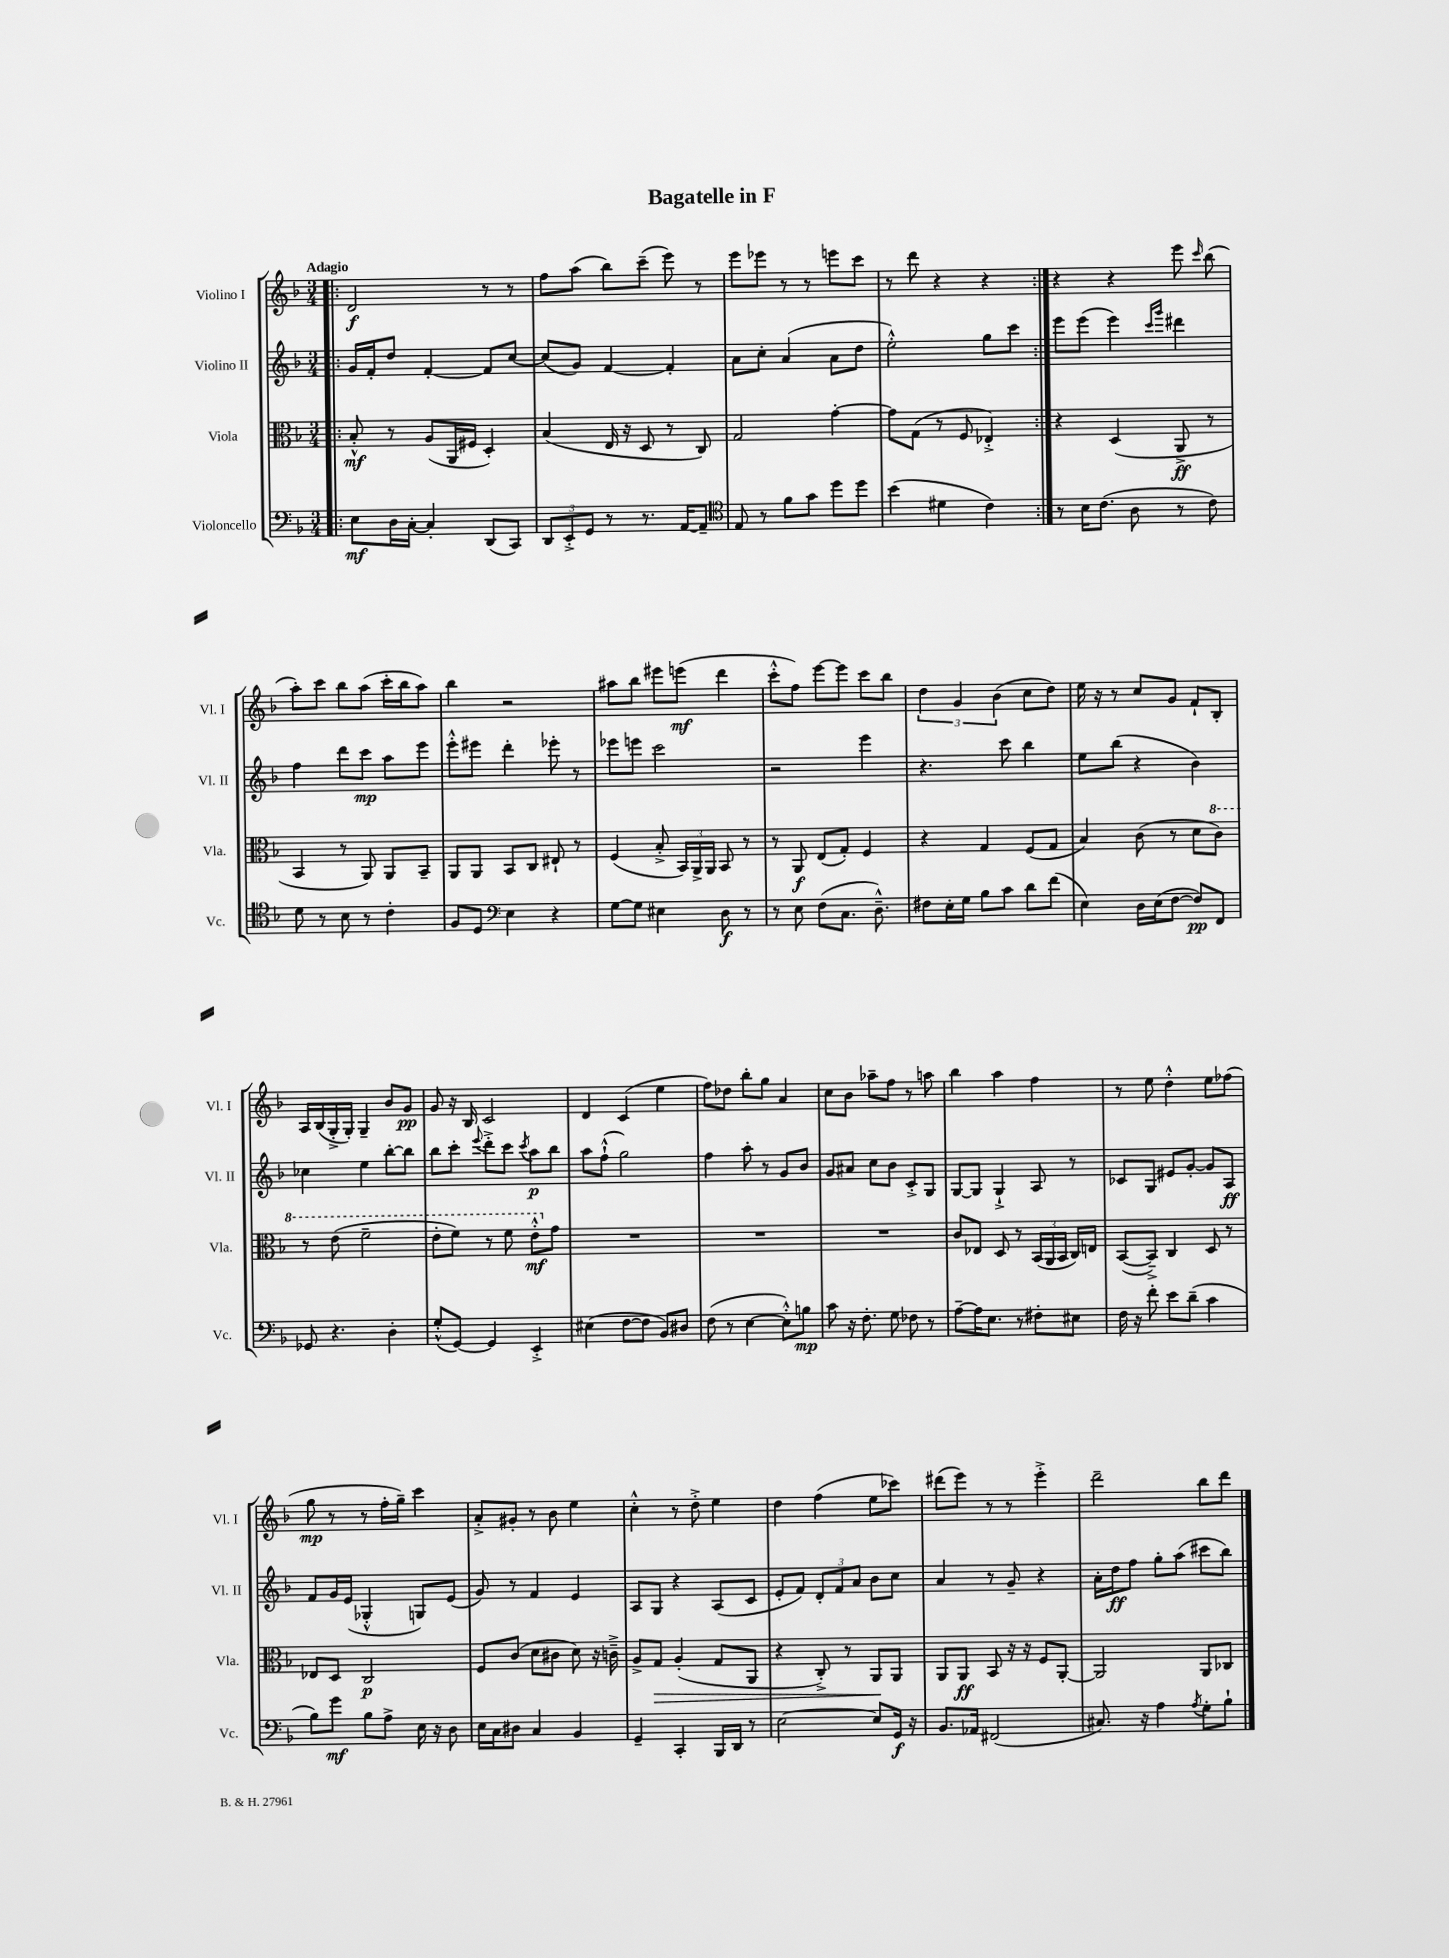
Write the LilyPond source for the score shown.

\header { title = "Bagatelle in F" }
<<
\new StaffGroup <<
\new Staff = "s0" \with { instrumentName = "Violino I" shortInstrumentName = "Vl. I" } {
    \clef treble \key f \major \numericTimeSignature \time 3/4 \tempo "Adagio"
    \autoBeamOff \repeat volta 2 { \bar ".|:" d'2\f r8 r8 |
    f''8[ a''8]( bes''8[) c'''8]--( e'''8) r8 |
    e'''8[ ees'''8] r8 r8 e'''8[ c'''8] |
    r8 d'''8 r4 r4 | }
    r4 r4 e'''8 \grace { c'''16 } bes''8( |
    a''8[-.) c'''8] bes''8[ a''8]( c'''16[-. bes''16 a''8]) |
    bes''4 r2 |
    ais''8[ bes''8] eis'''8[ e'''8]\mf( d'''4 |
    c'''8[-.-^ f''8]) e'''8[~ e'''8] c'''8[ bes''8] |
    \tuplet 3/2 { d''4 g'4 bes'4( } c''8[ d''8]) |
    e''16 r16 r8 c''8[ g'8] f'8[-! bes8]-. |
    a16[ bes16( g16-.-> g16]-.) g4-- bes'8[ g'8]\pp |
    g'8 r16 bes16 c'2 |
    d'4 c'4( e''4 |
    f''8[) des''8] bes''8[-. g''8] a'4 |
    c''8[ bes'8] aes''8[-- f''8] r8 a''8 |
    bes''4 a''4 f''4 |
    r8 e''8 d''4-.-^ e''8[ fes''8]( |
    g''8\mp r8 r8 f''16[-. g''16]--) c'''4 |
    a'8[-.-> gis'8]-. r8 bes'8 e''4 |
    c''4-.-^ r8 d''8-.-> e''4 |
    d''4 f''4( e''8[ ces'''8]) |
    dis'''8[( e'''8]) r8 r8 e'''4-.-> |
    d'''2-- bes''8[ d'''8] \bar "|." |
}
\new Staff = "s1" \with { instrumentName = "Violino II" shortInstrumentName = "Vl. II" } {
    \clef treble \key f \major \numericTimeSignature \time 3/4
    \autoBeamOff \repeat volta 2 { \bar ".|:" g'16[ f'16-. d''8] f'4~-. f'8[ c''8]~ |
    c''8[( g'8]) f'4~ f'4-. |
    a'8[ c''8]-. a'4( a'8[ d''8] |
    e''2-.-^) g''8[ c'''8] | }
    e'''8[ e'''8]( e'''4) \grace { c'''16[ g'''16] } dis'''4 |
    f''4 d'''8[ c'''8]\mp a''8[ e'''8] |
    e'''8[-.-^ eis'''8] d'''4-. ees'''8-. r8 |
    ees'''8[ e'''8] c'''2 |
    r2 e'''4 |
    r4. c'''8 bes''4 |
    e''8[ bes''8]( r4 bes'4) |
    ces''4 e''4 bes''8[~-. bes''8] |
    bes''8[ c'''8]-. \appoggiatura { e'''8 } d'''8[-.-> c'''8] \acciaccatura { c'''8 } a''8[\p bes''8] |
    a''8[ f''8]-!-^( g''2) |
    f''4 a''8-. r8 g'8[ bes'8] |
    g'8[ ais'8] c''8[ bes'8] c'8[-.-> g8] |
    g8[~ g8] g4-!-> a8 r8 |
    ces'8[ g8] eis'8[ g'8]~-. g'8[ a8]\ff |
    f'8[ g'16 e'16]( ges4-.-^ g8[) e'8]( |
    g'8) r8 f'4 e'4 |
    a8[ g8] r4 a8[( c'8] |
    e'8[-. f'8]) \tuplet 3/2 { d'8[-. f'8 a'8] } bes'8[ c''8] |
    a'4 r8 g'8-- r4 |
    a'16[-. d''16\ff f''8] g''8[-. a''8]( cis'''8[ bes''8]) \bar "|." |
}
\new Staff = "s2" \with { instrumentName = "Viola" shortInstrumentName = "Vla." } {
    \clef alto \key f \major \numericTimeSignature \time 3/4
    \autoBeamOff \repeat volta 2 { \bar ".|:" bes8-.-^\mf r8 a8[( a,16 fis16] d4-.) |
    bes4( e16 r16 d8 r8 c8) |
    g2 g'4~-. |
    g'8[ g8]( r8 f8 ees4-.->) | }
    r4 d4( a,8->\ff r8 |
    bes,4 r8 a,8) a,8[ bes,8]-- |
    a,8[ a,8] bes,8[ c8] eis8-! r8 |
    f4( bes8-.-> \tuplet 3/2 { bes,16[) a,16-> a,16] } bes,8 r8 |
    r8 a,8\f e8[( g8]-.) f4 |
    r4 g4 f8[( g8] |
    bes4) c'8( r8 d'8[ \ottava #1 c''8]) |
    r8 e''8( f''2-- |
    e''8[-. f''8]) r8 f''8 e''8[-.-^\mf \ottava #0 g'8] |
    R2. |
    R2. |
    R2. |
    c'8[ ees8] d8 r8 \tuplet 3/2 { bes,16[( a,16 bes,16] } c16[) e16] |
    bes,8[~( bes,8]--->) c4 d8 r8 |
    ees8[ d8] c2\p |
    f8[ c'8]( d'8[ cis'8] d'8) r16 c'16---> |
    a8[-> g8]\> a4-.( g8[ a,8] |
    r4 c8-.->) r8 a,8[\! a,8] |
    a,8[ a,8]\ff bes,8 r16 r16 f8[ a,8]~-. |
    a,2 a,8[ ces8] \bar "|." |
}
\new Staff = "s3" \with { instrumentName = "Violoncello" shortInstrumentName = "Vc." } {
    \clef bass \key f \major \numericTimeSignature \time 3/4
    \autoBeamOff \repeat volta 2 { \bar ".|:" e8[\mf d16 c16]~-. c4-. d,8[( c,8]) |
    \tuplet 3/2 { d,8[ e,8-.-> g,8] } r8 r8. a,16[~ a,8]-- |
    \clef tenor e8 r8 f'8[ g'8] d''8[ d''8] |
    bes'4( dis'4 c'4) | }
    r8 bes16[ c'8.]( a8 r8 c'8) |
    d'8 r8 bes8 r8 c'4-. |
    f8[ d8] \clef bass e4 r4 |
    g8[~ g8] eis4 d8\f r8 |
    r8 e8 f8[( c8.] d8.---^) |
    fis8[ e16-. g16] bes8[ c'8] d'8[ f'8]( |
    e4) d16[ e16( f8]~ f8[\pp) f,8] |
    ges,8 r4. d4-. |
    g8[-.-^( g,8]~) g,4 e,4-.-> |
    eis4( f8[~ f8] bes,8[) dis8] |
    f8( r8 e4~ e8[-.-^) b8]\mp |
    c'8 r16 f8.-. g8 fes8 r8 |
    a8[~-- a16 e8.] r8 fis8[-. eis8] |
    f16 r16 f'8-. e'8[ d'8]--( c'4 |
    bes8[) g'8]\mf bes8[ a8]-> e16 r16 d8 |
    e16[ c16 dis8] c4 bes,4 |
    g,4-- c,4-. bes,,16[ d,16] r8 |
    e2~ e8[ g,16]\f r16 |
    bes,8.[ aes,16] fis,2( |
    cis8.) r16 a4 \acciaccatura { a8 } g8[-. bes8]-! \bar "|." |
}
>>
>>
\layout { \context { \Score \remove "Bar_number_engraver" } }
